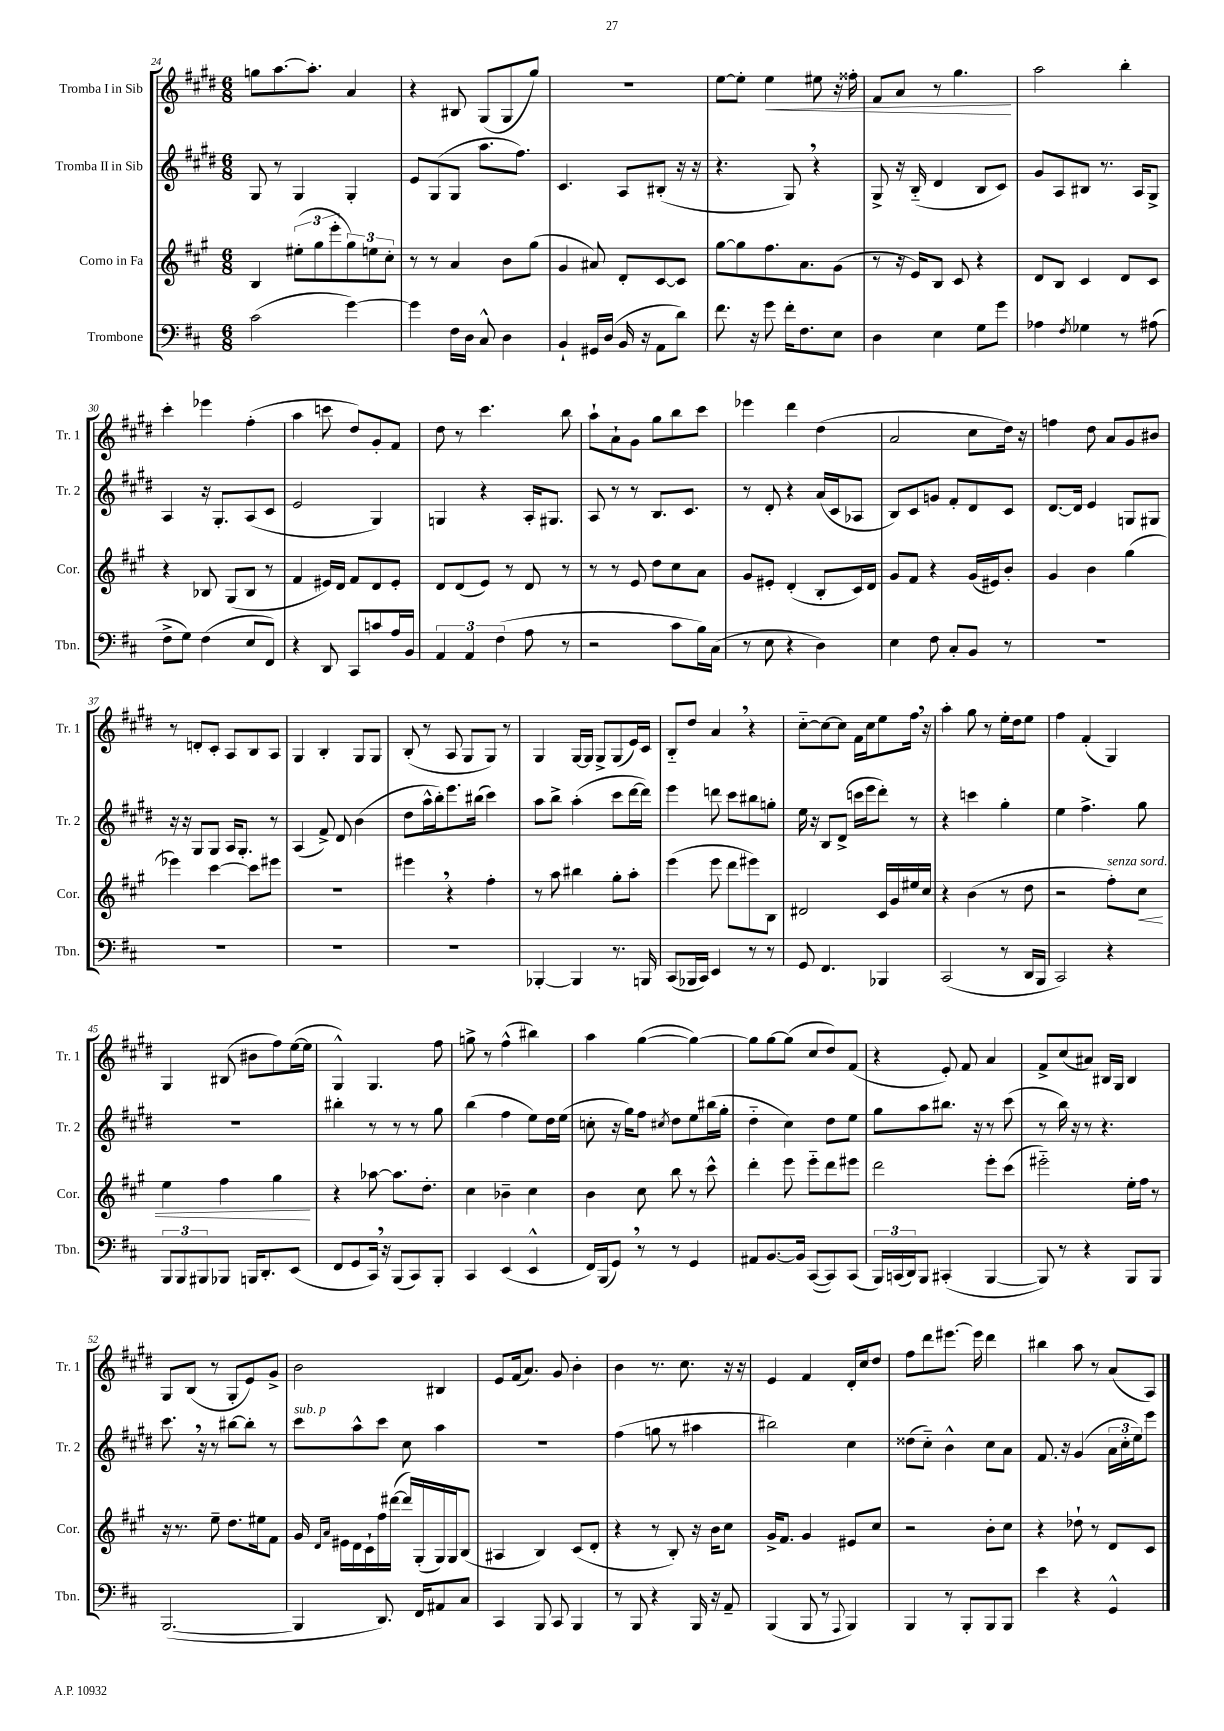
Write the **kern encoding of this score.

**kern	**kern	**dynam	**kern	**kern	**dynam
*part4	*part3	*part3	*part2	*part1	*part1
*staff4	*staff3	*staff3	*staff2	*staff1	*staff1
*I"Trombone	*I"Corno in Fa	*	*I"Tromba II in Sib	*I"Tromba I in Sib	*
*I'Tbn.	*I'Cor.	*	*I'Tr. 2	*I'Tr. 1	*
*clefF4	*clefG2	*	*clefG2	*clefG2	*
*k[f#c#]	*k[f#c#g#]	*	*k[f#c#g#d#]	*k[f#c#g#d#]	*
*M6/8	*M6/8	*	*M6/8	*M6/8	*
=24	=24	=24	=24	=24	=24
(2c#\	4B/	.	8G#/	8ggn\L	.
.	.	.	8r	[8.aa\	.
.	(12ee#X'\L	.	4G#/	.	.
.	.	.	.	8.aa'\J]	.
.	12gg#\	.	.	.	.
.	12eee'\	.	.	.	.
[4g\)	12gg#\)	.	4G#'/	4a/	.
.	12een\	.	.	.	.
.	12cc#'\J	.	.	.	.
=25	=25	=25	=25	=25	=25
4g\]	8r	.	8e/L	4r	.
.	8r	.	(8G#/	.	.
16F#\LL	4a/	.	8G#/J	8B#X/	.
16D\JJ	.	.	.	.	.
8C#^^/	.	.	8.aa\L	(8G#/L	.
4D\	8b\L	.	.	8G#/	.
.	.	.	8.ff#\J)	.	.
.	(8gg#\J	.	.	8gg#/J)	.
=26	=26	=26	=26	=26	=26
4BB`/	4g#/	.	4.c#/	2.r	.
16GG#X/LL	8a#X/)	.	.	.	.
(16D/JJ	.	.	.	.	.
16BB/	8d'/L	.	8A/L	.	.
16r	.	.	.	.	.
8AA\L	[8c#/	.	(8B#X'/J	.	.
8d\J)	8c#/J]	.	16r	.	.
.	.	.	16r	.	.
=27	=27	=27	=27	=27	=27
8.f#\	[8gg#\L	.	4.r	[8ee\L	.
.	8gg#\]	.	.	8ee'\J]	.
16r	.	.	.	.	.
!	!	!	!	!	!LO:HP:b
8g\	8.ff#\	.	.	4ee\	<
16f#'\KL	.	.	8G#,/)	.	.
8.F#\	8.a\	.	.	.	.
.	.	.	4r	8ee#X\	.
8E\J	(8g#\J	.	.	16r	.
.	.	.	.	16ff##X'\	.
=28	=28	=28	=28	=28	=28
4D\	8r	.	8G#^/	8f#/L	.
.	16r	.	16r	8a/J	.
.	16e/KL)	.	(16B/	.	.
4E\	8B/J	.	4d#/	8r	.
.	8c#/	.	.	4.gg#\	.
8G\L	4r	.	8B/L	.	.
8g\J	.	.	8c#/J)	.	.
.	.	.	.	.	[
=29	=29	=29	=29	=29	=29
4A-X\	8d/L	.	8g#/L	2aa\	.
.	8B/J	.	8A/	.	.
8qF#/	.	.	.	.	.
4G-X\	4c#/	.	8B#X/J	.	.
.	.	.	8.r	.	.
8r	8d/L	.	.	4bb'\	.
.	.	.	16A/KL	.	.
(8A#X\	8c#/J	.	8G#^/J	.	.
!!LO:LB:g=z
=30	=30	=30	=30	=30	=30
8F#^\L	4r	.	4A/	4ccc#'\	.
8G\J)	.	.	.	.	.
(4F#\	8B-X/	.	16r	4eee-X\	.
.	.	.	8.G#'/L	.	.
.	(8G#/L	.	.	.	.
8E/L	8B-/J	.	(8A/	(4ff#'\	.
8FF#/J)	8r	.	8c#/J	.	.
=31	=31	=31	=31	=31	=31
4r	4f#/	.	2e/	4aa\	.
8DD/	16e#X/LL)	.	.	8cccn\	.
.	16d/JJ	.	.	.	.
8CC#/L	8f#/L	.	.	8dd#/L)	.
8cn/	8d/	.	4G#/)	8g#'/	.
16A/L	8e#'/J	.	.	8f#/J	.
16BB/JJ	.	.	.	.	.
=32	=32	=32	=32	=32	=32
6AA/	8d/L	.	4Gn/	8dd#\	.
.	(8d/	.	.	8r	.
6AA/	.	.	.	.	.
.	8e/J)	.	4r	4.ccc#\	.
(6F#\	.	.	.	.	.
.	8r	.	.	.	.
8A\	8d/	.	16A'/KL	.	.
.	.	.	8.G#X/J	.	.
8r	8r	.	.	8bb\	.
=33	=33	=33	=33	=33	=33
2r	8r	.	8A/	8aa`\L	.
.	8r	.	8r	8a`\	.
.	8e/	.	8r	8g#\J	.
.	8dd\L	.	8.B/L	8gg#\L	.
8c#\L	8cc#\	.	.	8bb\	.
.	.	.	8.c#/J	.	.
16B\L)	8a\J	.	.	8ccc#\J	.
(16C#\JJ	.	.	.	.	.
=34	=34	=34	=34	=34	=34
8r	8g#/L	.	8r	4eee-X\	.
8E\	8e#X'/J	.	8d#'/	.	.
4r	(4d'/	.	4r	4ddd#\	.
4D\)	8B'/L	.	(16a/LL	(4dd#\	.
.	.	.	16c#/J	.	.
.	16c#/L)	.	8A-X/J	.	.
.	16d/JJ	.	.	.	.
=35	=35	=35	=35	=35	=35
4E\	8g#/L	.	8B/L)	2a/	.
.	8f#/J	.	8c#/	.	.
8F#\	4r	.	8gn/J	.	.
8C#'/L	.	.	8f#'/L	.	.
8BB/J	(16g#/LL	.	8d#/	8cc#\L	.
.	16e#X/J)	.	.	.	.
8r	8b'/J	.	8c#/J	16dd#\Jk)	.
.	.	.	.	16r	.
=36	=36	=36	=36	=36	=36
2.r	4g#/	.	[8.d#/L	4ffn\	.
.	.	.	16d#/Jk]	.	.
.	4b\	.	4e/	8dd#\	.
.	.	.	.	8a/L	.
.	(4gg#\	.	8Gn/L	8g#/	.
.	.	.	8G#X/J	8b#X/J	.
!!LO:LB:g=z
=37	=37	=37	=37	=37	=37
2.r	4eee-X\)	.	16r	8r	.
.	.	.	16r	.	.
.	.	.	8G#/L	8dn'/L	.
.	[4ccc#\	.	8G#/J	8c#'/J	.
.	.	.	16A/KL	8A/L	.
.	.	.	8.G#'/J	.	.
.	8ccc#\L]	.	.	8B/	.
.	8eee#X\J	.	8r	8A/J	.
=38	=38	=38	=38	=38	=38
2.r	2.r	.	(4A/	4G#/	.
.	.	.	8f#^/)	4B'/	.
.	.	.	8d#/	.	.
.	.	.	(4b\	8G#/L	.
.	.	.	.	8G#/J	.
=39	=39	=39	=39	=39	=39
2.r	4eee#X,\	.	8dd#\L	(8B'/	.
.	.	.	16aa^^\L	8r	.
.	.	.	16bb'\J)	.	.
.	4r	.	8.eee\	8A/	.
.	.	.	.	8G#/L	.
.	.	.	(16bb#X\Jk	.	.
.	4ff#'\	.	4ccc#\)	8G#/J)	.
.	.	.	.	8r	.
=40	=40	=40	=40	=40	=40
[4BBB-X'/	8r	.	8aa\L	4G#/	.
.	8aa\	.	8bb^\J	.	.
4BBB-/]	4bb#X\	.	(4aa'\	[16G#/LL	.
.	.	.	.	16G#/JJ]	.
.	.	.	.	8G#^/L	.
8.r	8gg#'\L	.	8ccc#\L	(8G#/	.
.	8aa'\J	.	[16ddd#\L	16e/L)	.
16BBBn/	.	.	16ddd#\JJ])	16c#/JJ	.
=41	=41	=41	=41	=41	=41
(8CC#/L	(4eee\	.	4eee\	8B/L	.
16BBB-X/L	.	.	.	8dd#/J	.
16CC#/JJ)	.	.	.	.	.
4EE/	8eee\	.	8dddn\	4a,/	.
.	8ddd\L	.	8ccc#\L	.	.
8r	8eee#X\)	.	8bb#X\	4r	.
8r	8B\J	.	8ggn'\J	.	.
=42	=42	=42	=42	=42	=42
8GG/	2d#X/	.	16ee\	[8cc#\L	.
.	.	.	16r	.	.
4.FF#/	.	.	8B/L	8cc#\_	.
.	.	.	(8d#^/J	8cc#\J]	.
.	.	.	16cccn\LL	16f#\LL	.
.	.	.	16eee\J	16cc#\J	.
4BBB-X/	16c#/LL	.	8ddd#'\J)	8ee\	.
.	16g#/	.	.	.	.
.	16ee#X/	.	8r	16ff#,\Jk	.
.	16cc#/JJ	.	.	16r	.
=43	=43	=43	=43	=43	=43
(2CC#/	4r	.	4r	4aa'\	.
.	(4b\	.	4cccn\	8gg#\	.
.	.	.	.	8r	.
8r	8r	.	4gg#'\	16ee'\LL	.
.	.	.	.	16dd#\J	.
16DD/LL	8dd\	.	.	8ee\J	.
16BBB/JJ	.	.	.	.	.
=44	=44	=44	=44	=44	=44
2CC#/)	2r	.	4ee\	4ff#\	.
.	.	.	4.ff#^\	(4f#'/	.
!	!LO:TX:a:i:t=senza sord.	!	!	!	!
4r	8ff#'\L)	.	.	4G#/)	.
!	!	!LO:HP:b	!	!	!
.	8cc#\J	<	8gg#\	.	.
!!LO:LB:g=z
=45	=45	=45	=45	=45	=45
12BBB/L	4ee\	.	2.r	4G#/	.
12BBB/	.	.	.	.	.
12BBB#X/	.	.	.	.	.
8BBB-X/J	4ff#\	.	.	(8B#X/	.
16BBBn/KL	.	.	.	8b#X\L	.
8.DD'/	.	.	.	.	.
.	4gg#\	.	.	8ff#\)	.
(8EE/J	.	.	.	([16ee\L	.
.	.	.	.	16ee\JJ]	.
.	.	[	.	.	.
=46	=46	=46	=46	=46	=46
8FF#/L	4r	.	4bb#X'\	4G#^^/)	.
8GG/	.	.	.	.	.
16CC#,/Jk)	[8aa-X\	.	8r	4.G#/	.
16r	.	.	.	.	.
(8BBB/L	8.aa-\L]	.	8r	.	.
8CC#/)	.	.	8r	.	.
.	8.dd'\J	.	.	.	.
8BBB'/J	.	.	8gg#\	8ff#\	.
=47	=47	=47	=47	=47	=47
4CC#/	4cc#\	.	(4bb\	8ggn^\	.
.	.	.	.	8r	.
(4EE/	4b-X~\	.	4ff#\	(4ff#^^\	.
4EE^^/	4cc#\	.	8ee\L)	4bb#X\)	.
.	.	.	16dd#\L	.	.
.	.	.	(16ee\JJ	.	.
=48	=48	=48	=48	=48	=48
16FF#/LL)	4b\	.	8ccn'\	4aa\	.
(16BBB/J	.	.	.	.	.
8GG,/J)	.	.	16r	.	.
.	.	.	16gg#\KL)	.	.
8r	8cc#\	.	8ff#\J	([4gg#\	.
.	.	.	8qcc#X/	.	.
8r	8bb\	.	8dd#\L	.	.
4GG/	8r	.	8ee\	4gg#\_)	.
.	8ccc#^^\	.	(16bb#X\L	.	.
.	.	.	16gg#'\JJ	.	.
=49	=49	=49	=49	=49	=49
8AA#X/L	4ddd'\	.	4dd#\	8gg#\L]	.
[8.BB/	.	.	.	[8gg#\	.
.	8eee\	.	4cc#\)	(8gg#\J]	.
16BB/Jk]	.	.	.	.	.
([8CC#/L	8eee\L	.	.	8cc#/L	.
8CC#/])	8ddd\	.	8dd#\L	8dd#/)	.
(8CC#/J	8eee#X\J	.	8ee\J	(8f#/J	.
=50	=50	=50	=50	=50	=50
24BBB/LL)	2ddd\	.	8gg#\L	4r	.
(24CCn/	.	.	.	.	.
24DD/J)	.	.	.	.	.
8BBB/J	.	.	8aa\	.	.
(4CC#X'/	.	.	8.bb#X\J	8e'/)	.
.	.	.	.	8f#/	.
.	.	.	16r	.	.
[4BBB/	8eee'\L	.	8r	4a/	.
.	(8ccc#\J	.	(8ccc#\	.	.
=51	=51	=51	=51	=51	=51
8BBB/])	2eee#X\)	.	8r	8f#^/L	.
8r	.	.	16bb\)	(8cc#/	.
.	.	.	16r	.	.
4r	.	.	8r	8a#X/J)	.
.	.	.	4.r	16B#X/LL	.
.	.	.	.	16G#/JJ	.
8BBB/L	16ee'\LL	.	.	4B#/	.
.	16ff#\JJ	.	.	.	.
8BBB/J	8r	.	.	.	.
!!LO:LB:g=z
=52	=52	=52	=52	=52	=52
([2.BBB/	16r	.	8.ccc#,\	8G#/L	.
.	8.r	.	.	.	.
.	.	.	.	(8B/J	.
.	.	.	16r	.	.
.	8ee~\	.	8r	8r	.
.	8.dd\L	.	[8bb#X\L	8G#'/L	.
.	.	.	8bb#'\J]	8e/)	.
.	16ee#X\k	.	.	.	.
.	8f#\J	.	8r	8g#^/J	.
=53	=53	=53	=53	=53	=53
!	!	!	!LO:TX:a:i:t=sub. p	!	!
4BBB/]	16g#/	.	8ccc#\L	2b\	.
.	16qqd/LL	.	.	.	.
.	16qqa/JJ	.	.	.	.
.	16e#X\LL	.	.	.	.
.	16d\	.	8aa^^\	.	.
.	16c#`\	.	.	.	.
8.DD/)	16ff#\	.	8ccc#\J	.	.
.	([16ddd#X\JJ	.	.	.	.
.	16ddd#/LL])	.	8cc#\	.	.
16FF#/KL	(16G#'/	.	.	.	.
8AA#X/	16G#/)	.	4aa\	4B#X/	.
.	16G#/J	.	.	.	.
8C#/J	(8B/J	.	.	.	.
=54	=54	=54	=54	=54	=54
4CC#/	4A#X/	.	2.r	8e/L	.
.	.	.	.	(16f#/k	.
.	.	.	.	8.a/J)	.
8BBB/	4B/)	.	.	.	.
8CC#/	.	.	.	8g#/	.
4BBB/	(8c#/L	.	.	4b'\	.
.	8d'/J	.	.	.	.
=55	=55	=55	=55	=55	=55
8r	4r	.	(4ff#\	4b\	.
8BBB/	.	.	.	.	.
4r	8r	.	8ggn\	8.r	.
.	8B'/)	.	8r	.	.
.	.	.	.	8.cc#\	.
16BBB/	16r	.	4aa#X\	.	.
16r	16b\KL	.	.	.	.
8AA~/	8cc#\J	.	.	16r	.
.	.	.	.	16r	.
=56	=56	=56	=56	=56	=56
(4BBB/	16g#^/KL	.	2bb#X\)	4e/	.
.	8.f#/J	.	.	.	.
8BBB/	4g#/	.	.	4f#/	.
8r	.	.	.	.	.
8qqAAA/	.	.	.	.	.
4BBB/)	8e#X/L	.	4cc#\	16d#'/LL	.
.	.	.	.	16cc#/J	.
.	8cc#/J	.	.	8dd#/J	.
=57	=57	=57	=57	=57	=57
4BBB/	2r	.	(8dd##X\L	8ff#\L	.
.	.	.	8cc#\J)	8ddd#\	.
8r	.	.	4b^^\	[8.eee#X\J	.
8BBB'/L	.	.	.	.	.
.	.	.	.	16eee#\]	.
8BBB/	8b'\L	.	8cc#\L	4ddd#\	.
8BBB/J	8cc#\J	.	8a\J	.	.
=58	=58	=58	=58	=58	=58
4e\	4r	.	8.f#/	4bb#X\	.
.	.	.	16r	.	.
4r	8dd-X`\	.	(4g#/	8aa\	.
.	8r	.	.	8r	.
4GG^^/	8d/L	.	24a\LL	(8a/L	.
.	.	.	24cc#'\	.	.
.	.	.	24ee\J)	.	.
.	8c#/J	.	8eee\J	8A/J)	.
==	==	==	==	==	==
*-	*-	*-	*-	*-	*-
